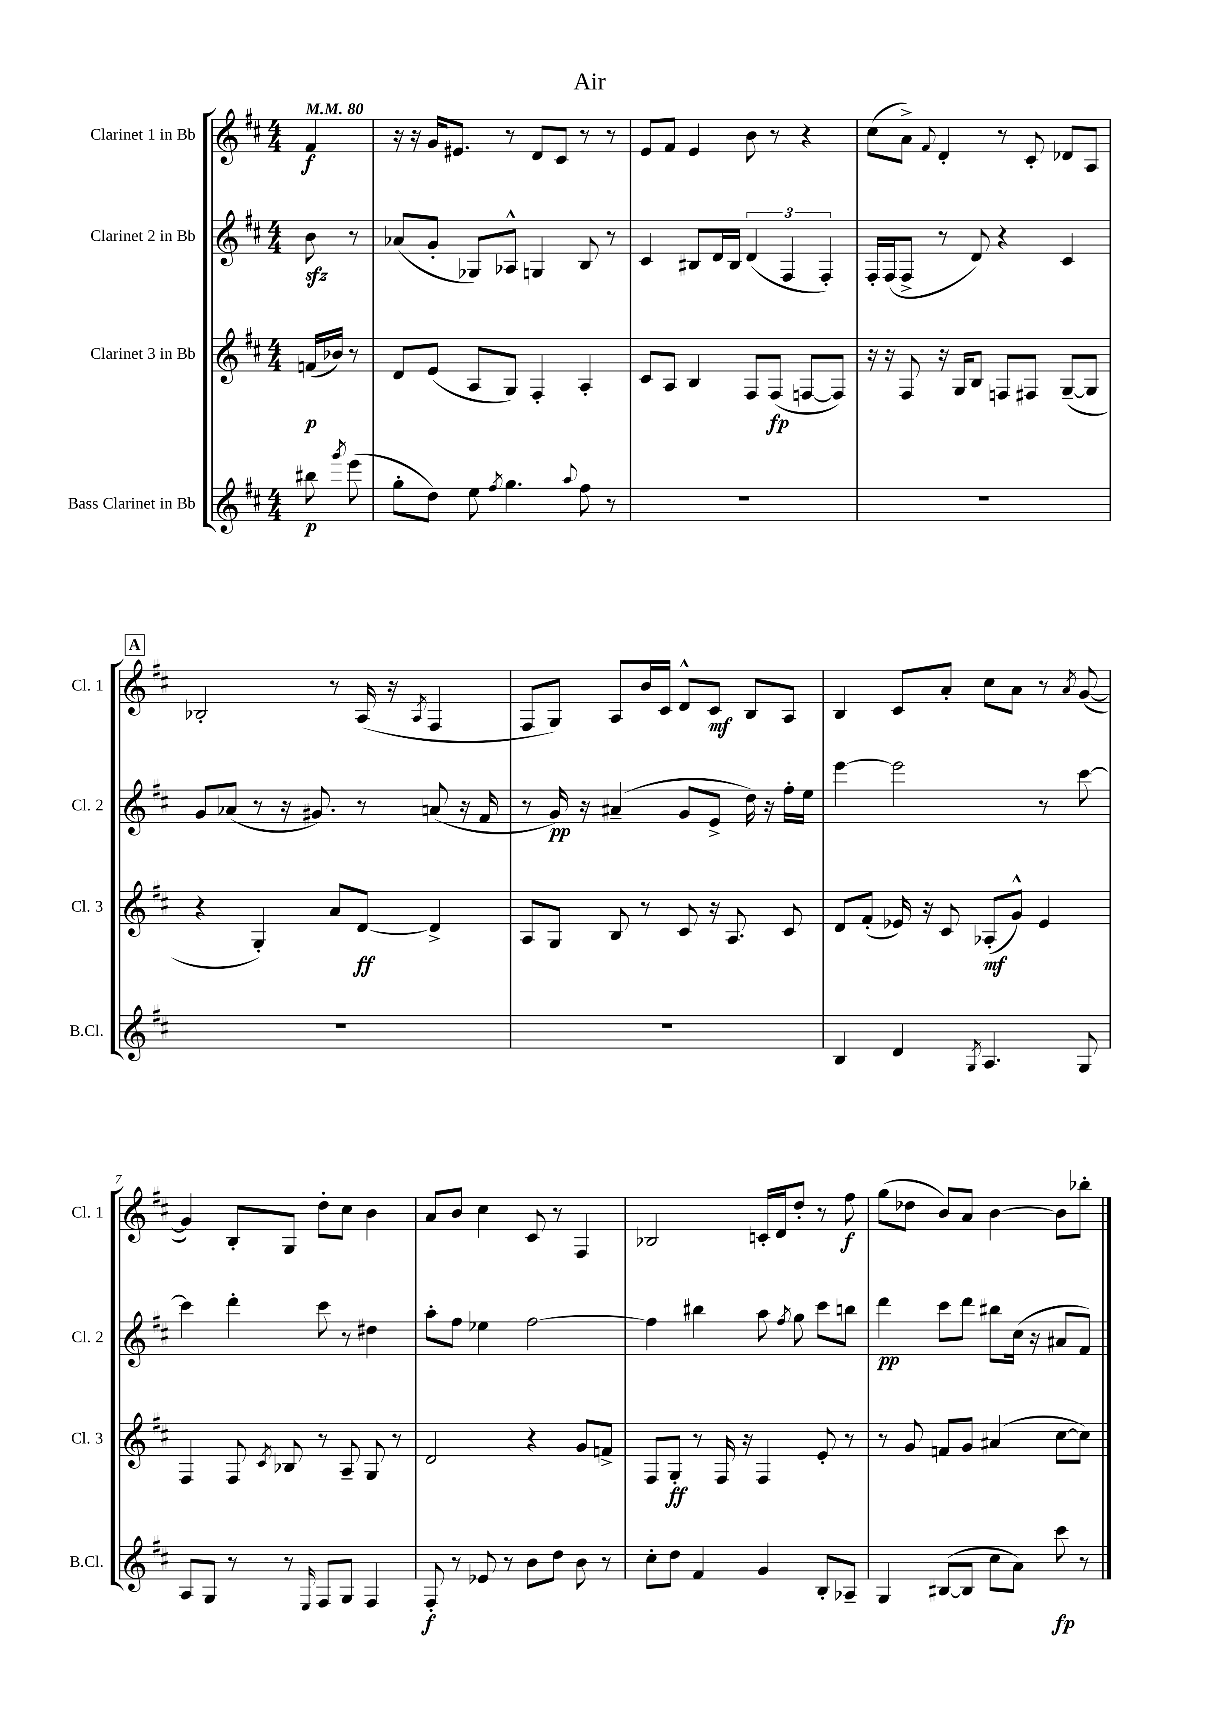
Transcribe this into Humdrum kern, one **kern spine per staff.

**kern	**dynam	**kern	**dynam	**kern	**dynam	**kern	**dynam
*part4	*part4	*part3	*part3	*part2	*part2	*part1	*part1
*staff4	*staff4	*staff3	*staff3	*staff2	*staff2	*staff1	*staff1
*I"Bass Clarinet in Bb	*	*I"Clarinet 3 in Bb	*	*I"Clarinet 2 in Bb	*	*I"Clarinet 1 in Bb	*
*I'B.Cl.	*	*I'Cl. 3	*	*I'Cl. 2	*	*I'Cl. 1	*
*clefG2	*	*clefG2	*	*clefG2	*	*clefG2	*
*k[f#c#]	*	*k[f#c#]	*	*k[f#c#]	*	*k[f#c#]	*
*M4/4	*	*M4/4	*	*M4/4	*	*M4/4	*
*MM80	*	*MM80	*	*MM80	*	*MM80	*
=	=	=	=	=	=	=	=
8bb#X\	p	(16fn/LL	p	8bzz\	.	4f#/	f
.	.	16b-X/JJ)	.	.	.	.	.
8qggg/	.	.	.	.	.	.	.
(8eee\	.	8r	.	8r	.	.	.
=1	=1	=1	=1	=1	=1	=1	=1
8gg'\L	.	8d/L	.	(8a-X/L	.	16r	.
.	.	.	.	.	.	16r	.
8dd\J)	.	(8e/J	.	8g'/J	.	16g/KL	.
.	.	.	.	.	.	8.e#X/J	.
8ee\	.	8A/L	.	8G-X/L)	.	.	.
8qff#/	.	.	.	.	.	.	.
4.gg\	.	8G/J)	.	8A-X^^/J	.	8r	.
.	.	4F#'/	.	4Gn/	.	8d/L	.
.	.	.	.	.	.	8c#/J	.
8qqaa/	.	.	.	.	.	.	.
8ff#\	.	4A'/	.	8B/	.	8r	.
8r	.	.	.	8r	.	8r	.
=2	=2	=2	=2	=2	=2	=2	=2
1r	.	8c#/L	.	4c#/	.	8e/L	.
.	.	8A/J	.	.	.	8f#/J	.
.	.	4B/	.	8B#X/L	.	4e/	.
.	.	.	.	16d/L	.	.	.
.	.	.	.	16B#/JJ	.	.	.
.	.	8F#/L	.	(6d/	.	8b\	.
.	.	(8F#/J	fp	.	.	8r	.
.	.	.	.	6F#/	.	.	.
.	.	[8Fn/L	.	.	.	4r	.
.	.	.	.	6F#'/)	.	.	.
.	.	8F/J])	.	.	.	.	.
=3	=3	=3	=3	=3	=3	=3	=3
1r	.	16r	.	16F#'/LL	.	(8cc#\L	.
.	.	16r	.	(16F#/J	.	.	.
.	.	8F#/	.	8F#^/J	.	8a^\J)	.
.	.	.	.	.	.	8qqf#/	.
.	.	16r	.	8r	.	4d'/	.
.	.	16G/KL	.	.	.	.	.
.	.	8B/J	.	8d/)	.	.	.
.	.	8Fn/L	.	4r	.	8r	.
.	.	8F#X/J	.	.	.	8c#'/	.
.	.	([8G~/L	.	4c#/	.	8d-X/L	.
.	.	8G/J]	.	.	.	8A/J	.
!!LO:LB:g=z
!!LO:REH:place=s1:t=A
=4	=4	=4	=4	=4	=4	=4	=4
1r	.	4r	.	8g/L	.	2B-X'/	.
.	.	.	.	(8a-X/J	.	.	.
.	.	4G'/)	.	8r	.	.	.
.	.	.	.	16r	.	.	.
.	.	.	.	8.g#X/)	.	.	.
.	.	8a/L	.	.	.	8r	.
.	.	[8d/J	ff	8r	.	(16A/	.
.	.	.	.	.	.	16r	.
.	.	.	.	.	.	8qA/	.
.	.	4d^/]	.	(8an/	.	4F#/	.
.	.	.	.	16r	.	.	.
.	.	.	.	16f#/	.	.	.
=5	=5	=5	=5	=5	=5	=5	=5
1r	.	8A/L	.	8r	.	8F#/L	.
.	.	8G/J	.	16g/)	pp	8G/J)	.
.	.	.	.	16r	.	.	.
.	.	8B/	.	(4a#X~/	.	8A/L	.
.	.	8r	.	.	.	16b/L	.
.	.	.	.	.	.	16c#/JJ	.
.	.	8c#/	.	8g/L	.	8d^^/L	.
.	.	16r	.	8e^/J	.	8c#/J	mf
.	.	8.A/	.	.	.	.	.
.	.	.	.	16dd\)	.	8B/L	.
.	.	.	.	16r	.	.	.
.	.	8c#/	.	16ff#'\LL	.	8A/J	.
.	.	.	.	16ee\JJ	.	.	.
=6	=6	=6	=6	=6	=6	=6	=6
4B/	.	8d/L	.	[4eee\	.	4B/	.
.	.	(8f#'/J	.	.	.	.	.
4d/	.	16e-X/)	.	2eee\]	.	8c#/L	.
.	.	16r	.	.	.	.	.
.	.	8c#/	.	.	.	8a'/J	.
8qG/	.	.	.	.	.	.	.
4.A/	.	(8A-X'/L	mf	.	.	8cc#\L	.
.	.	8g^^/J)	.	.	.	8a\J	.
.	.	4e-/	.	8r	.	8r	.
.	.	.	.	.	.	8qa/	.
8G/	.	.	.	[8ccc#\	.	([8g/	.
!!LO:LB:g=z
=7	=7	=7	=7	=7	=7	=7	=7
8A/L	.	4F#/	.	4ccc#\]	.	4g/])	.
8G/J	.	.	.	.	.	.	.
8r	.	8F#/	.	4ddd'\	.	8B'/L	.
.	.	8qc#/	.	.	.	.	.
8r	.	8B-X/	.	.	.	8G/J	.
16qqE/	.	.	.	.	.	.	.
8F#/L	.	8r	.	8ccc#\	.	8dd'\L	.
8G/J	.	8A~/	.	8r	.	8cc#\J	.
4F#/	.	8G/	.	4dd#X\	.	4b\	.
.	.	8r	.	.	.	.	.
=8	=8	=8	=8	=8	=8	=8	=8
8F#'/	f	2d/	.	8aa'\L	.	8a/L	.
8r	.	.	.	8ff#\J	.	8b/J	.
8e-X/	.	.	.	4ee-X\	.	4cc#\	.
8r	.	.	.	.	.	.	.
8b\L	.	4r	.	[2ff#\	.	8c#/	.
8dd\J	.	.	.	.	.	8r	.
8b\	.	8g/L	.	.	.	4F#/	.
8r	.	8fn^/J	.	.	.	.	.
=9	=9	=9	=9	=9	=9	=9	=9
8cc#'\L	.	8F#/L	.	4ff#\]	.	2B-X/	.
8dd\J	.	8G'/J	ff	.	.	.	.
4f#/	.	8r	.	4bb#X\	.	.	.
.	.	16F#/	.	.	.	.	.
.	.	16r	.	.	.	.	.
4g/	.	4F#/	.	8aa\	.	16cn'/LL	.
.	.	.	.	.	.	16d/J	.
.	.	.	.	8qff#/	.	.	.
.	.	.	.	8gg\	.	8dd'/J	.
8B'/L	.	8e'/	.	8ccc#\L	.	8r	.
8A-X~/J	.	8r	.	8bbn\J	.	8ff#\	f
=10	=10	=10	=10	=10	=10	=10	=10
4G/	.	8r	.	4ddd\	pp	(8gg\L	.
.	.	8g/	.	.	.	8dd-X\J	.
([8B#X/L	.	8fn/L	.	8ccc#\L	.	8b/L)	.
8B#/J]	.	8g/J	.	8ddd\J	.	8a/J	.
8cc#\L	.	(4a#X/	.	8bb#X\L	.	[4b\	.
8a\J)	.	.	.	(16cc#\Jk	.	.	.
.	.	.	.	16r	.	.	.
8ccc#\	fp	[8cc#\L	.	8a#X/L	.	8b\L]	.
8r	.	8cc#\J])	.	8f#/J)	.	8bb-X'\J	.
==	==	==	==	==	==	==	==
*-	*-	*-	*-	*-	*-	*-	*-
